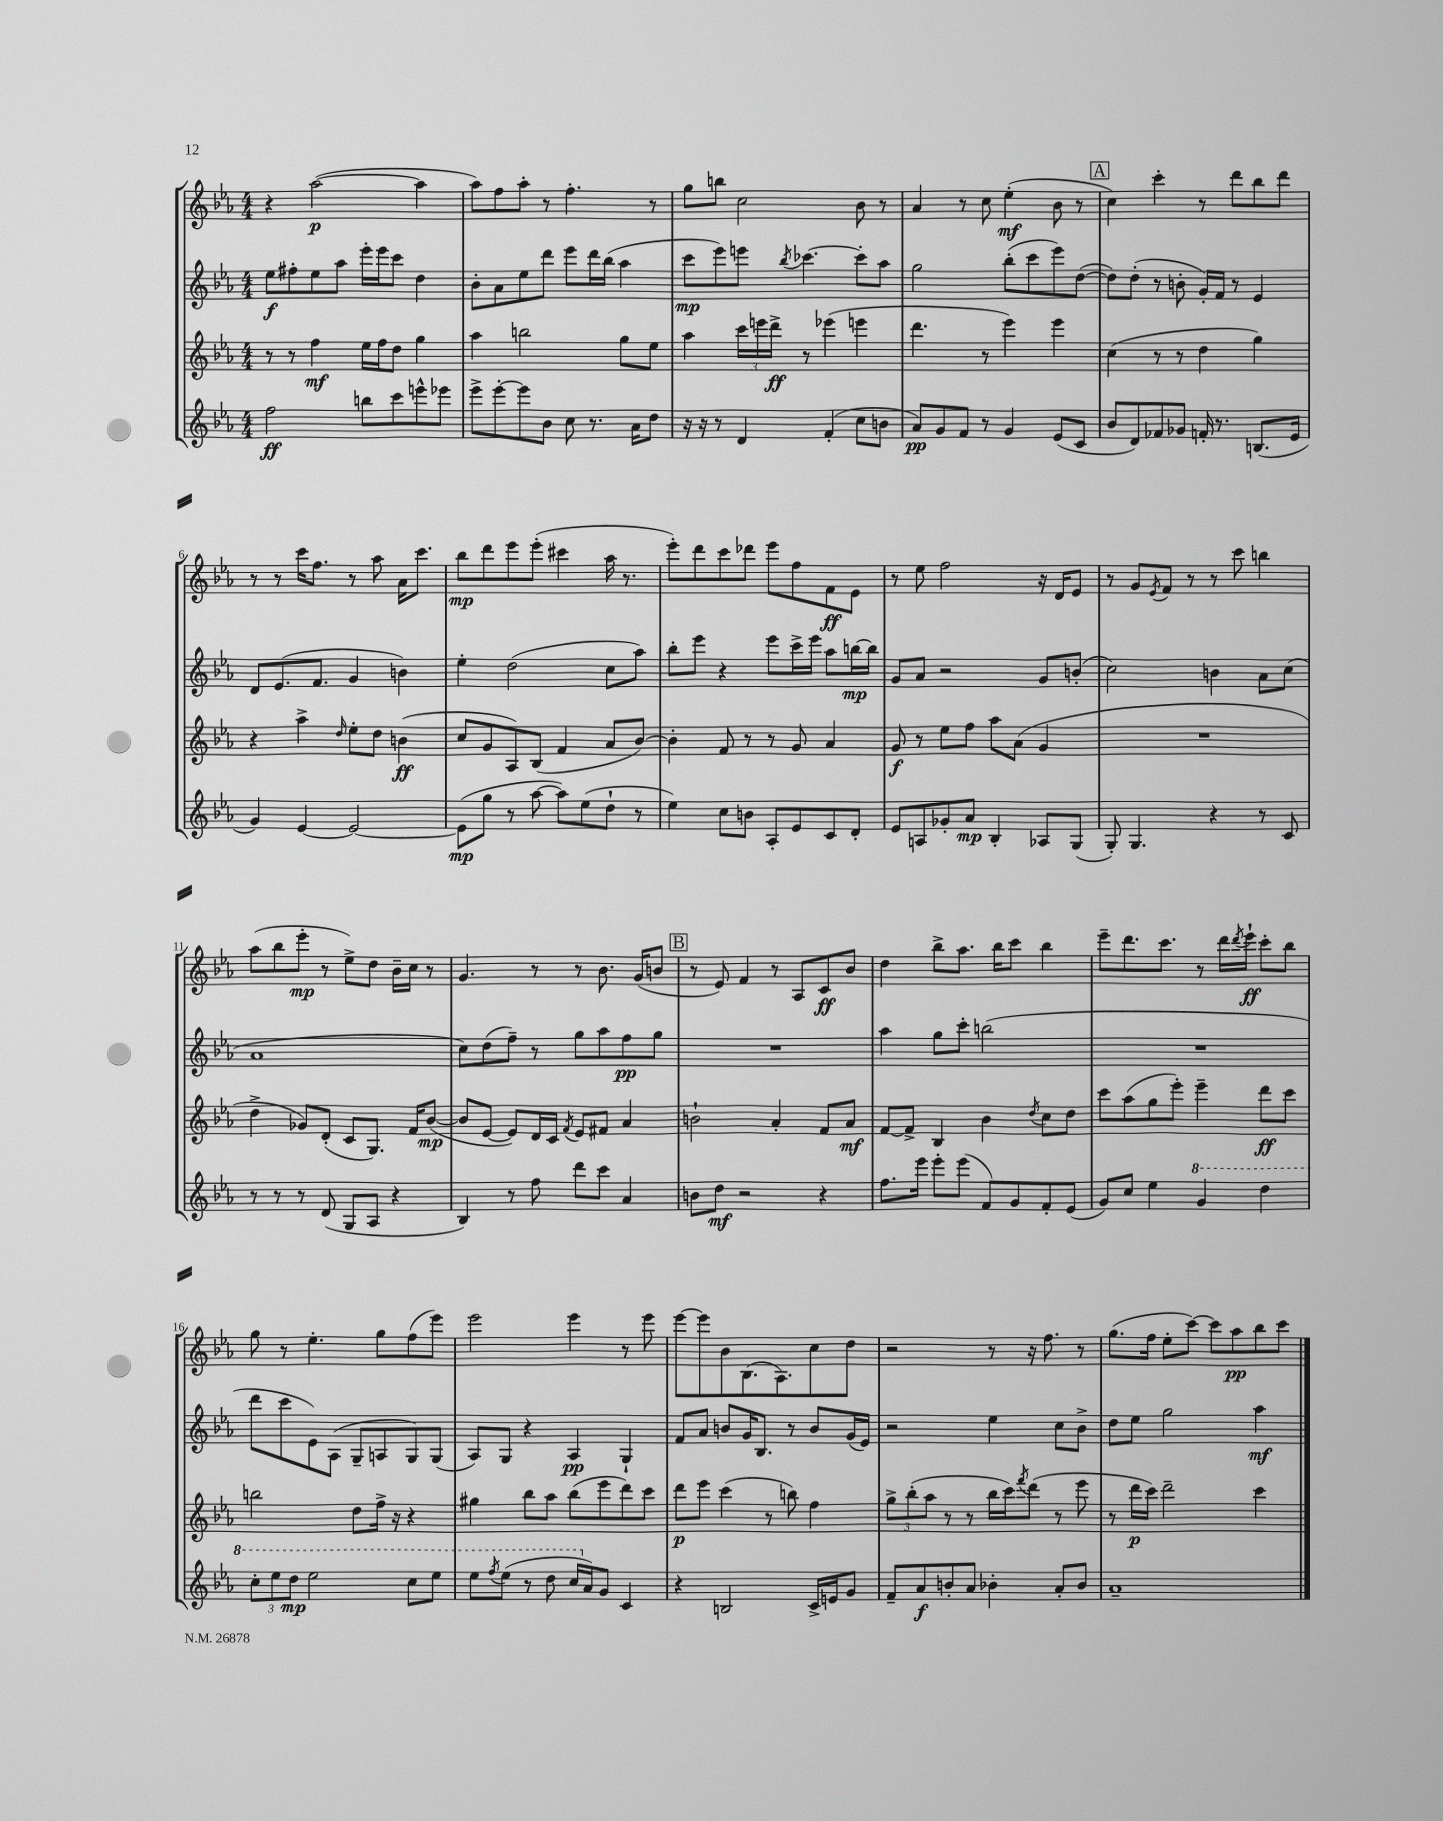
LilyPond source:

<<
\new StaffGroup <<
\new Staff = "s0" {
    \clef treble \key ees \major \numericTimeSignature \time 4/4
    r4 aes''2~\p( aes''4 |
    aes''8) f''8 aes''8-. r8 f''4.-. r8 |
    g''8 b''8 c''2 bes'8 r8 |
    aes'4 r8 c''8 ees''4-.\mf( bes'8 r8 |
    \mark \markup { \box "A" } c''4) c'''4-. r8 d'''8 bes''8 d'''8 |
    r8 r8 c'''16 f''8. r8 aes''8 aes'16 c'''8. |
    bes''8\mp d'''8 ees'''8 ees'''8-.( cis'''4 aes''16 r8. |
    ees'''8-.) d'''8 c'''8 des'''8 ees'''8 f''8 f'8\ff ees'8 |
    r8 ees''8 f''2 r16 d'16 ees'8 |
    r8 g'8 \acciaccatura { ees'8 } f'8 r8 r8 c'''8 b''4 |
    aes''8( bes''8 ees'''8-.\mp r8 ees''8->) d''8 bes'16-- c''16 r8 |
    g'4. r8 r8 bes'8. g'16( b'8 |
    \mark \markup { \box "B" } r8 ees'8) f'4 r8 aes8 c'8\ff bes'8 |
    d''4 bes''8-> aes''8. bes''16 c'''8 bes''4 |
    ees'''8-- d'''8. c'''8. r8 d'''16 \acciaccatura { d'''8 } ees'''16-!\ff c'''8-. bes''8 |
    g''8 r8 ees''4.-. g''8 f''8( ees'''8) |
    ees'''2 ees'''4 r8 ees'''8 |
    ees'''8~ ees'''8 bes'8 bes8.( aes8.) c''8 d''8 |
    r2 r8 r16 f''8. r8 |
    g''8.( f''16 ees''8-. c'''8~) c'''8 aes''8\pp bes''8 c'''8 \bar "|." |
}
\new Staff = "s1" {
    \clef treble \key ees \major \numericTimeSignature \time 4/4
    ees''8\f fis''8-. ees''8 aes''8 ees'''16-. ees'''16 c'''8 d''4 |
    bes'8-. aes'8 ees''8 d'''8 ees'''8 d'''16 bes''16( aes''4 |
    c'''8\mp ees'''8) e'''8 \acciaccatura { bes''8 } ces'''4.~ ces'''8-. aes''8 |
    g''2 bes''8-.( c'''8 ees'''8) d''8~( |
    \mark \markup { \box "A" } d''8) d''8-.( r8 b'8-. g'16-.) f'16 r8 ees'4 |
    d'8 ees'8.( f'8. g'4 b'4) |
    ees''4-. d''2( c''8 aes''8) |
    bes''8-. ees'''8 r4 ees'''8 c'''16-> ees'''16 aes''8 b''16~\mp b''16 |
    g'8 aes'8 r2 g'8 b'8-.( |
    c''2) b'4 aes'8 c''8( |
    aes'1 |
    c''8) d''8( f''8--) r8 g''8 aes''8 f''8\pp g''8 |
    \mark \markup { \box "B" } R1 |
    aes''4 g''8 c'''8-. b''2( |
    R1 |
    d'''8 c'''8 ees'8) aes8( g8-- a8 g8) g8( |
    aes8) g8 r4 aes4\pp g4-! |
    f'8 aes'8 b'8 g'16 bes8. r8 b'8 g'16( ees'16) |
    r2 ees''4 c''8 bes'8-> |
    d''8 ees''8 g''2 aes''4\mf \bar "|." |
}
\new Staff = "s2" {
    \clef treble \key ees \major \numericTimeSignature \time 4/4
    r8 r8 f''4\mf ees''16 f''16 d''8 g''4 |
    aes''4 b''2 g''8 ees''8 |
    aes''4 \tuplet 3/2 { c'''16 e'''16 d'''16->\ff } r8 ees'''4( e'''4 |
    d'''4. r8 ees'''4) ees'''4 |
    \mark \markup { \box "A" } c''4( r8 r8 d''4 g''4) |
    r4 aes''4-> \grace { d''16 } ees''8-. d''8 b'4\ff( |
    c''8 g'8 aes8) bes8( f'4 aes'8 bes'8~) |
    bes'4-. f'8 r8 r8 g'8 aes'4 |
    g'8\f r8 ees''8 f''8 aes''8 aes'8( g'4 |
    R1 |
    d''4-> ges'8) d'8-.( c'8 g8.) f'16 bes'8~\mp( |
    bes'8 ees'8~ ees'8) d'16 c'16 \acciaccatura { f'8 } ees'8 fis'8 aes'4 |
    \mark \markup { \box "B" } b'2-! aes'4-. f'8 aes'8\mf |
    f'8~ f'8-> bes4 bes'4 \acciaccatura { d''8 } c''8 d''8 |
    c'''8 aes''8( g''8 ees'''8-.) ees'''4-- d'''8\ff c'''8 |
    b''2 d''8 f''16-> r16 r4 |
    gis''4 bes''8 aes''8 bes''8( ees'''8 d'''8) c'''8 |
    d'''8\p ees'''8 c'''4( r8 b''8) f''4 |
    \tuplet 3/2 { g''8-> bes''8-.( aes''8 } r8 r8 bes''16 c'''16) \acciaccatura { f'''8 } d'''8( r8 ees'''8 |
    r8 d'''16\p c'''16) d'''2-- c'''4 \bar "|." |
}
\new Staff = "s3" {
    \clef treble \key ees \major \numericTimeSignature \time 4/4
    f''2\ff b''8 c'''8 e'''8-^ ees'''8 |
    ees'''8-> ees'''8~-. ees'''8 bes'8 c''8 r8. aes'16 d''8 |
    r16 r16 r8 d'4 f'4-.( c''8 b'8 |
    aes'8\pp) g'8 f'8 r8 g'4 ees'8( c'8 |
    \mark \markup { \box "A" } bes'8 d'8) fes'8 ges'8 f'16-. r8. b8.( ees'16 |
    g'4) ees'4~ ees'2~ |
    ees'8\mp( g''8 r8 aes''8~ aes''8) ees''8( d''8-! r8 |
    ees''4) c''8 b'8 aes8-. ees'8 c'8 d'8-. |
    ees'8 a8 ges'8-. aes'8\mp bes4-. aes8 g8( |
    g8-.) g4. r4 r8 c'8 |
    r8 r8 r8 d'8( g8 aes8 r4 |
    bes4) r8 f''8 d'''8 c'''8 aes'4 |
    \mark \markup { \box "B" } b'8 d''8\mf r2 r4 |
    f''8. ees'''16 ees'''8-. ees'''8( f'8) g'8 f'8-. ees'8( |
    g'8) c''8 ees''4 \ottava #1 g''4 d'''4 |
    \tuplet 3/2 { c'''8-. ees'''8 d'''8\mp } ees'''2 c'''8 ees'''8 |
    ees'''8 \acciaccatura { f'''8 } ees'''8( r8 d'''8 c'''16 \ottava #0 aes'16) g'8 c'4 |
    r4 b2 c'16-> e'16 g'8 |
    f'8-- aes'8\f b'8-. aes'8 bes'4-. aes'8-. bes'8 |
    aes'1-- \bar "|." |
}
>>
>>
